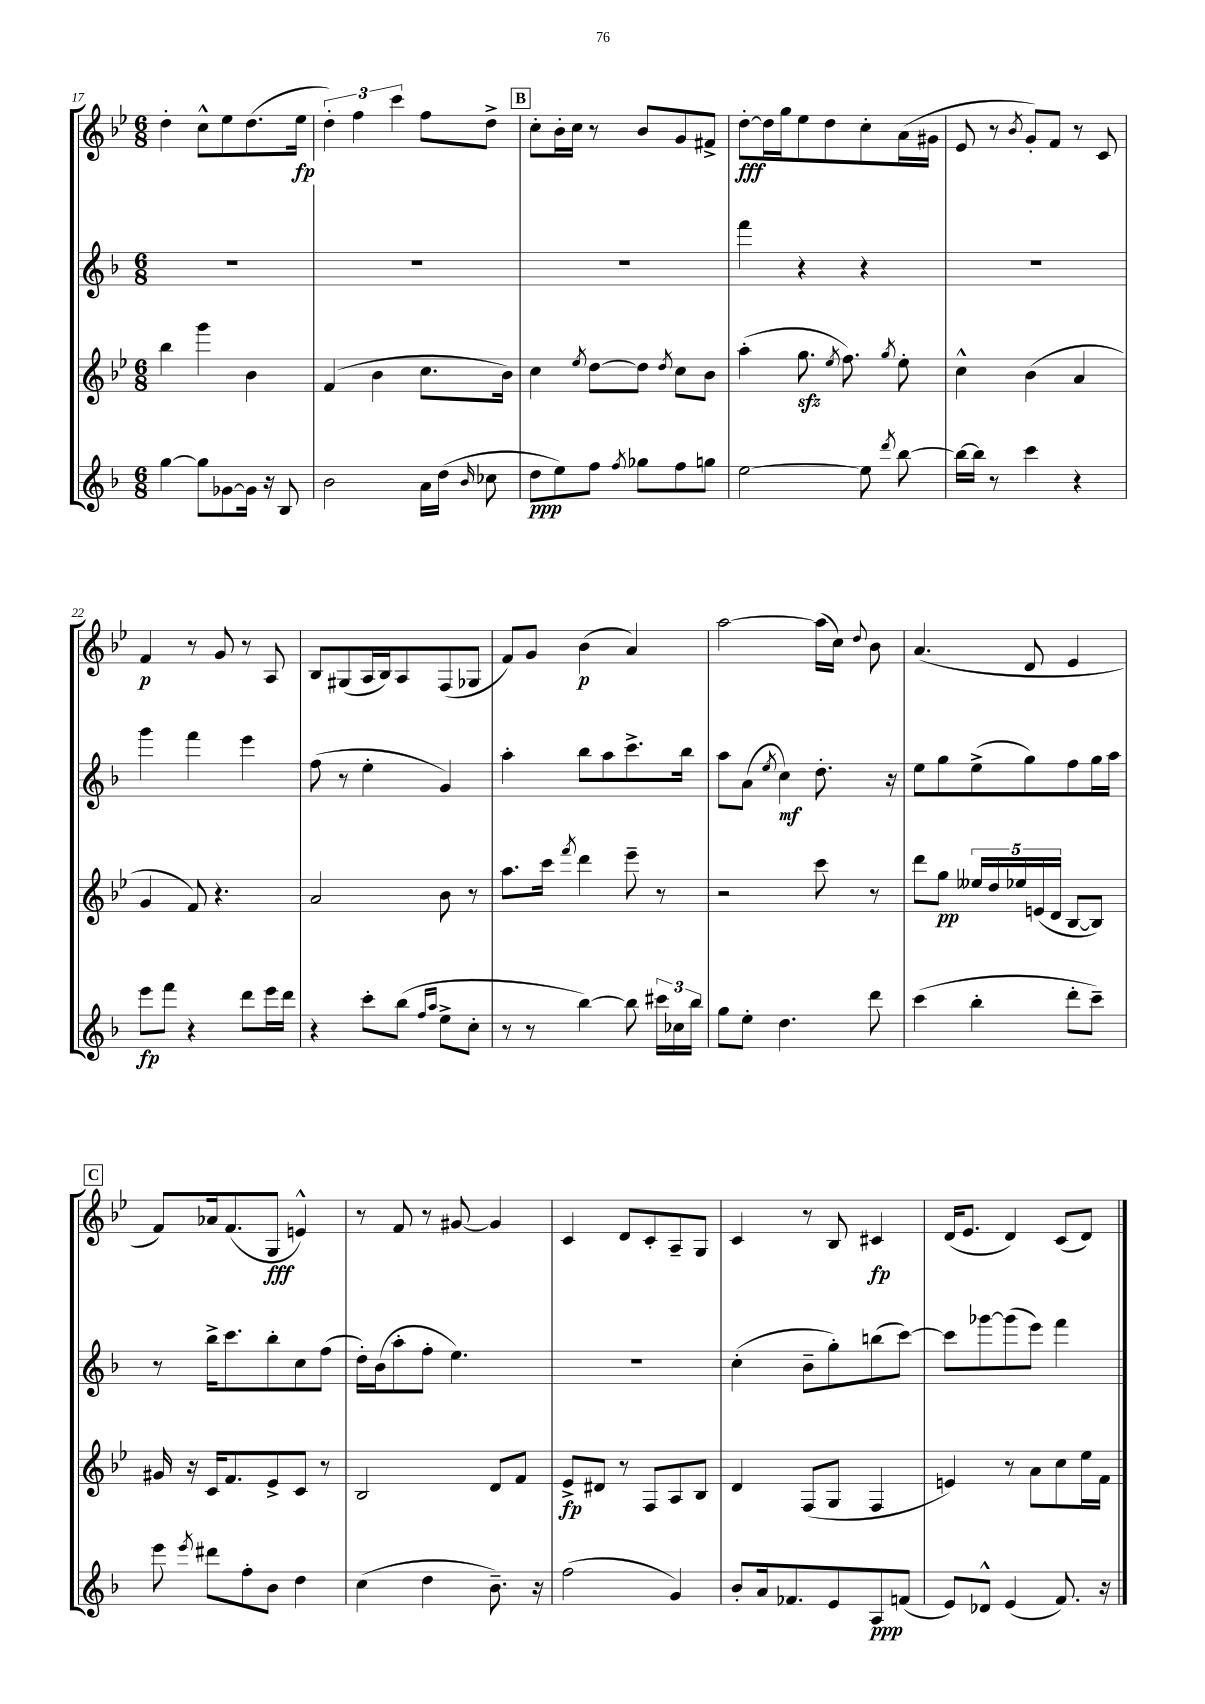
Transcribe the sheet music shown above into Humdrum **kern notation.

**kern	**kern	**kern	**kern
*staff4	*staff3	*staff2	*staff1
*clefG2	*clefG2	*clefG2	*clefG2
*k[b-]	*k[b-e-]	*k[b-]	*k[b-e-]
*M6/8	*M6/8	*M6/8	*M6/8
[4gg	4bb-	2.r	4dd'
8gg]	4ggg	.	8cc^^
[8g-	.	.	8ee-
16g-]	4b-	.	(8.dd
16r	.	.	.
8B-	.	.	.
.	.	.	16ee-
=	=	=	=
2b-	(4f	2.r	6dd')
.	.	.	6ff
.	4b-	.	.
.	.	.	6ccc
16a	8.cc	.	8ff
(16dd	.	.	.
16qqb-	.	.	.
8cc-	.	.	8dd^
.	16b-)	.	.
=	=	=	=
8dd	4cc	2.r	8cc'
8ee)	.	.	16b-'
.	.	.	16cc
.	8qee-	.	.
8ff	[8dd	.	8r
8qff	.	.	.
8gg-	8dd]	.	8b-
.	8qdd	.	.
8ff	8cc	.	8g
8gg	8b-	.	8f#^
=	=	=	=
[2ee	(4aa'	4fff	[8dd'
.	.	.	16dd]
.	.	.	16gg
.	8.gg	4r	8ee-
.	.	.	8dd
.	8qee-	.	.
.	8.ff)	.	.
8ee]	.	4r	8cc'
8qddd	8qgg	.	.
[8bb-	8ee-'	.	(16a
.	.	.	16g#
=	=	=	=
16bb-_	4cc^^	2.r	8e-
16bb-]	.	.	.
8r	.	.	8r
.	.	.	8qb-
4ccc	(4b-	.	8g')
.	.	.	8f
4r	4a	.	8r
.	.	.	8c
=	=	=	=
8eee	4g	4ggg	4f
8fff	.	.	.
4r	8f)	4fff	8r
.	4.r	.	8g
8ddd	.	4eee	8r
16eee	.	.	8A
16ddd	.	.	.
=	=	=	=
4r	2a	(8ff	8B-
.	.	8r	(8G#
8ccc'	.	4ee'	16A
.	.	.	16B-)
(8bb-	.	.	8A
16qqff	.	.	.
16qqaa	.	.	.
8ee^	8b-	4g)	(8F
8cc'	8r	.	8G-
=	=	=	=
8r	8.aa	4aa'	8f)
8r	.	.	8g
.	16ccc	.	.
.	8qfff	.	.
[4bb-)	4ddd	8bb-	(4b-
.	.	8aa	.
8bb-]	8eee-~	8.ccc^	4a)
24ccc#	8r	.	.
24cc-	.	.	.
.	.	16bb-	.
24bb-	.	.	.
=	=	=	=
8gg	2r	8aa	[2aa
8ee'	.	(8a	.
.	.	8qee	.
4.dd	.	4cc)	.
.	8ccc	8.dd'	(16aa]
.	.	.	16cc)
.	.	.	8qqdd
8ddd	8r	.	8b-
.	.	16r	.
=	=	=	=
(4ccc	8ddd	8ee	(4.a
.	8gg	8gg	.
4bb-'	20ee--	(8ee^	.
.	20dd	.	.
.	20ee-	.	.
.	.	8gg)	8d
.	(20e	.	.
.	20d	.	.
8ddd'	[8B-	8ff	4e-
8ccc~)	8B-])	16gg	.
.	.	16aa	.
=	=	=	=
8eee	16g#	8r	8f)
.	16r	.	.
8qeee	.	.	.
8ddd#	16c	16bb-^	16a-
.	8.f	8.ccc	(8.f
8ff'	.	.	.
8b-	8e-^	8bb-'	8G
4dd	8c	8cc	4e^^)
.	8r	(8ff	.
=	=	=	=
(4cc	2B-	16dd')	8r
.	.	(16b-	.
.	.	8aa'	8f
4dd	.	8ff'	8r
.	.	4.ee)	[8g#
8.b-~)	8d	.	4g#]
.	8f	.	.
16r	.	.	.
=	=	=	=
(2ff	8e-^	2.r	4c
.	8d#	.	.
.	8r	.	8d
.	8F	.	8c'
4g)	8A	.	8A~
.	8B-	.	8G
=	=	=	=
8b-'	4d	(4cc'	4c
16a	.	.	.
8.f-	.	.	.
.	(8F	8b-~	8r
8e	8G	8gg')	8B-
8A	4F	(8bb	4c#
(8f	.	[8ccc)	.
=	=	=	=
8e)	4e)	8ccc]	(16d
.	.	.	8.e-
8d-^^	.	[8ggg-	.
(4e	8r	(8ggg-]	4d)
.	8a	8eee)	.
8.f)	8cc	4fff	(8c
.	16ee-	.	8d)
16r	16f	.	.
==	==	==	==
*-	*-	*-	*-
